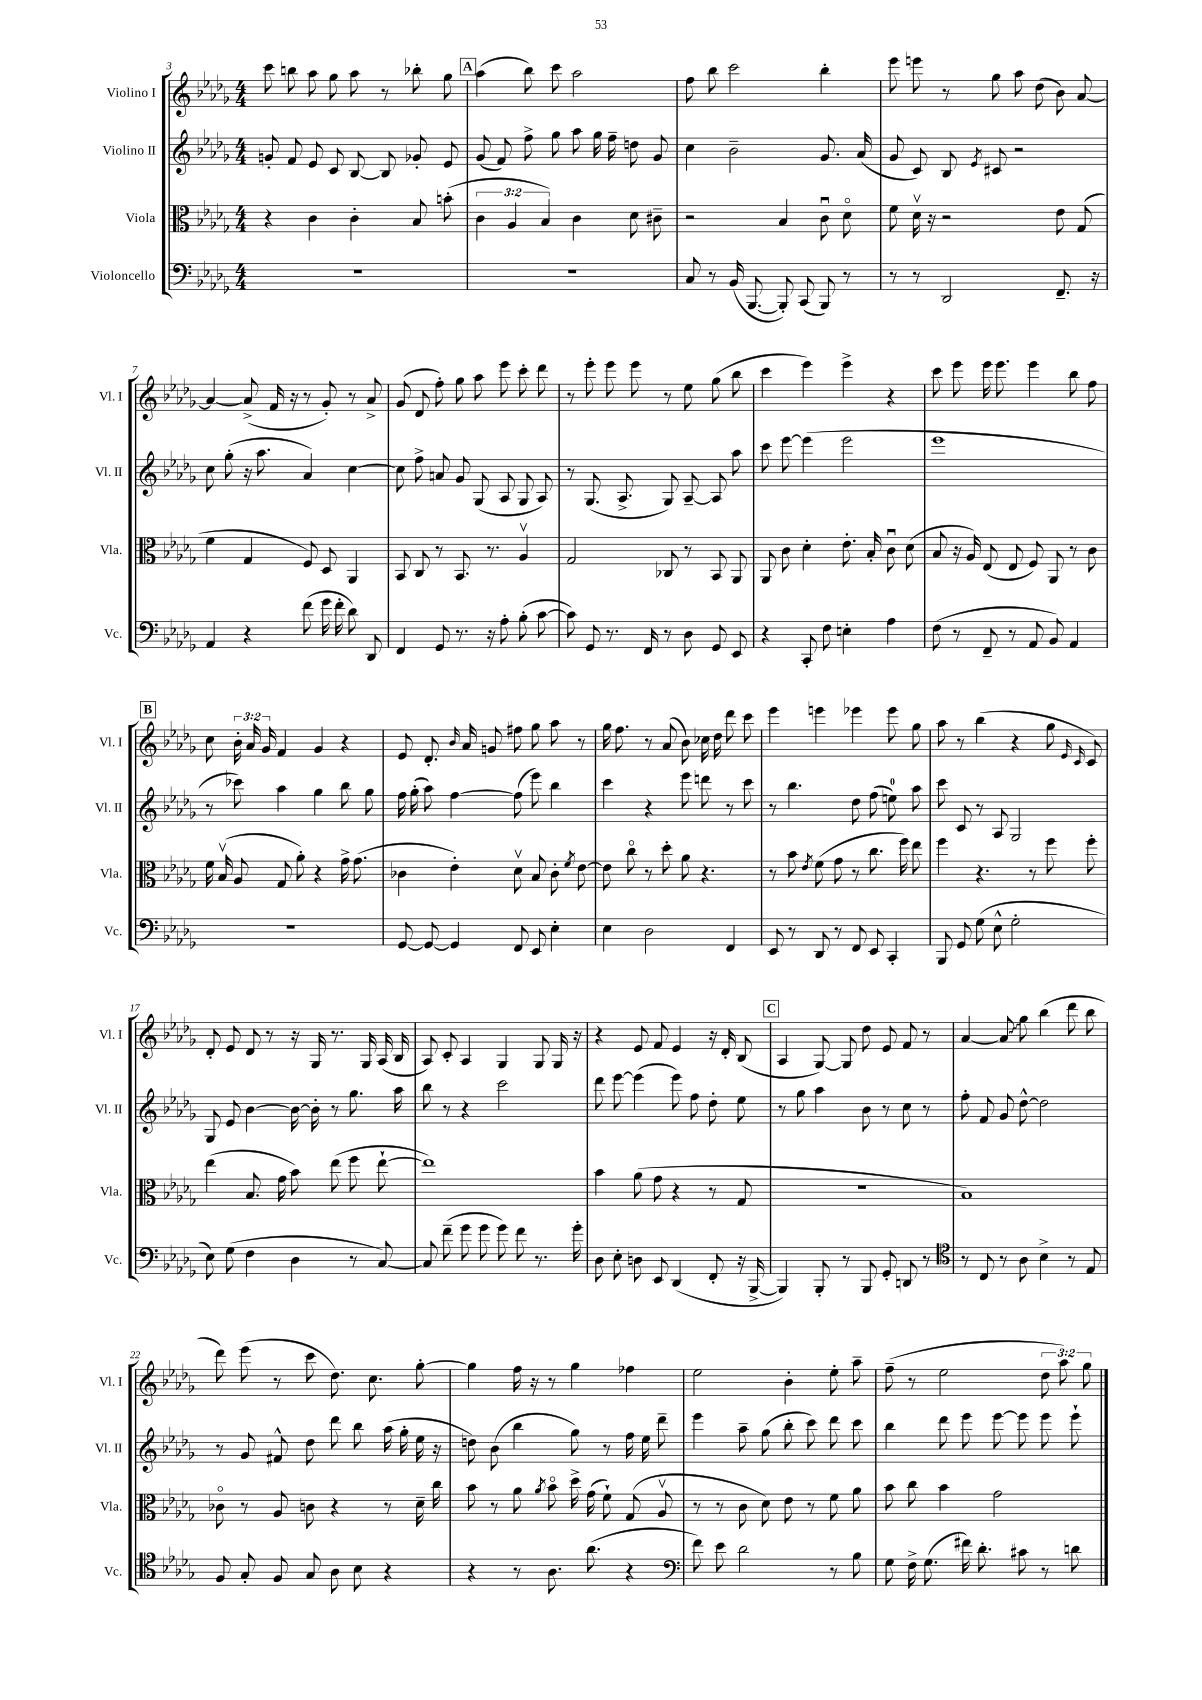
<<
\new StaffGroup <<
\new Staff = "s0" \with { instrumentName = "Violino I" shortInstrumentName = "Vl. I" } {
    \clef treble \key des \major \numericTimeSignature \time 4/4 \override Staff.TupletNumber.text = #tuplet-number::calc-fraction-text
    \autoBeamOff c'''8 b''8 aes''8 ges''8 aes''8 r8 bes''8-. ges''8 |
    \mark \markup { \box "A" } aes''4( bes''8) c'''8 aes''2 |
    f''8 bes''8 c'''2 bes''4-. |
    ees'''8 e'''8 r8 ges''8 aes''8 des''8( bes'8) aes'8~ |
    aes'4~ aes'8->( f'16 r16 r8 ges'8-.) r8 aes'8-> |
    ges'8( des'8 f''8-.) ges''8 aes''8 ees'''8 c'''8-. des'''8 |
    r8 ees'''8-. ees'''8 ees'''8 r8 ees''8 ges''8( bes''8 |
    c'''4 ees'''4) ees'''4-> r4 |
    c'''8 ees'''8 ees'''16 ees'''8. ees'''4 bes''8 f''8 |
    \mark \markup { \box "B" } c''8 \tuplet 3/2 { bes'16-. aes'16 ges'16 } f'4 ges'4 r4 |
    ees'8 des'8.-. \grace { bes'16 } aes'16 g'8 fis''8 ges''8 aes''8 r8 |
    ges''16 f''8. r8 aes'8( bes'8) ces''16 des''16 des'''8 c'''8 |
    ees'''4 e'''4 ees'''4 ees'''8 ges''8 |
    aes''8 r8 bes''4( r4 ges''8 \grace { ees'16 c'16 } c'8) |
    des'8-. ees'8 des'8 r8 r16 ges16 r8. ges16 aes16( bes16 |
    aes8) c'8-. aes4 ges4 ges8 ges16 r16 |
    r4 ees'8 f'8 ees'4 r16 des'16-. bes8( |
    \mark \markup { \box "C" } aes4 ges8~) ges8 des''8 ees'8 f'8 r8 |
    aes'4~ \once \override Glissando.style = #'zigzag aes'8\glissando ges''8 bes''4( des'''8 bes''8 |
    des'''8) ees'''8( r8 c'''8 des''8.) c''8. ges''8~-. |
    ges''4 f''16 r16 r8 ges''4 fes''4 |
    ees''2 bes'4-. ees''8-. aes''8-- |
    f''8--( r8 ees''2 \tuplet 3/2 { des''8 aes''8) ges''8 } \bar "|." |
}
\new Staff = "s1" \with { instrumentName = "Violino II" shortInstrumentName = "Vl. II" } {
    \clef treble \key des \major \numericTimeSignature \time 4/4
    \autoBeamOff g'8-. f'8 ees'8 c'8 bes8~ bes8 ges'8-. ees'8 |
    \mark \markup { \box "A" } ges'8( f'8) f''8-> ges''8 aes''8 ges''16 f''16-- d''8 ges'8 |
    c''4 bes'2-- ges'8. aes'16( |
    ges'8 c'8) bes8 \acciaccatura { ees'8 } cis'8 r2 |
    c''8 ges''8-.( r16 aes''8. aes'4) c''4~ |
    c''8 f''8-> a'8 ges'8 ges8( aes8 ges8 aes8) |
    r8 ges8.( aes8.-> ges8) aes8~-- aes8 aes''8 |
    c'''8 ees'''8~ ees'''4( ees'''2 |
    ees'''1 |
    \mark \markup { \box "B" } r8 ces'''8) aes''4 ges''4 bes''8 ges''8 |
    f''16 ges''16-.( aes''8) f''4~ f''8( ees'''8) bes''4 |
    c'''4 r4 ees'''8 d'''8 r8 c'''8 |
    r8 bes''4. des''8 f''8( e''8-0) aes''8 |
    c'''8 c'8 r8 aes8 ges2 |
    ges8 ees'8 bes'4~ bes'16~ bes'16-. r8 ges''8. aes''16 |
    bes''8 r8 r4 c'''2 |
    des'''8 ees'''8~ ees'''4( ees'''8) f''8 des''8-. ees''8 |
    \mark \markup { \box "C" } r8 ges''8 aes''4 bes'8 r8 c''8 r8 |
    f''8-. f'8 ges'8 des''8~-^ des''2 |
    r8 ges'8 fis'8-^ des''8 des'''8 bes''8 aes''16( ges''16-. ees''16 r16 |
    d''8) bes'8( bes''4 ges''8) r8 f''16 ees''16 des'''8-- |
    ees'''4 aes''8-- ges''8( bes''8-. c'''8) des'''8 c'''8 |
    bes''4 des'''8 ees'''8 ees'''8~ ees'''8 ees'''8 ees'''8-! \bar "|." |
}
\new Staff = "s2" \with { instrumentName = "Viola" shortInstrumentName = "Vla." } {
    \clef alto \key des \major \numericTimeSignature \time 4/4 \override Staff.TupletNumber.text = #tuplet-number::calc-fraction-text
    \autoBeamOff r4 c'4 c'4-. bes8 b'8-.( |
    \mark \markup { \box "A" } \tuplet 3/2 { c'4 aes4 bes4) } c'4 des'8 cis'8-- |
    r2 bes4 c'8\downbow des'8\flageolet |
    f'8 des'16\upbow r16 r2 ees'8 ges8( |
    f'4 ges4 f8) des8 aes,4 |
    bes,8 c8 r8 bes,8. r8. aes4\upbow |
    ges2 ces8 r8 bes,8 aes,8 |
    aes,8 c'8 des'4-. ees'8.-. bes16-. c'8\downbow des'8( |
    bes8 r16 aes16) ees8( ees8 f8) aes,8 r8 c'8 |
    \mark \markup { \box "B" } f'16 bes16\upbow( aes8 ges8 aes'8-.) r4 ges'16-> ges'8.( |
    ces'4 ees'4-.) des'8\upbow bes8 ces'8-. \acciaccatura { f'8 } ees'8~ |
    ees'8 c''8\flageolet r8 des''8-. aes'8 r4. |
    r8 bes'8 \acciaccatura { ees'8 } f'8( ges'8 r8 c''8. f''16) ees''8 |
    f''4 r4. r8 f''8 f''8-. |
    ees''4( bes8. ges'16 bes'8) ees''8( f''8 ees''8~-! |
    ees''1) |
    bes'4 aes'8( ges'8 r4 r8 ges8 |
    \mark \markup { \box "C" } R1 |
    bes1) |
    ces'8\flageolet r8 aes8 c'8 r4 r8 des'16-- c''16 |
    bes'8 r8 aes'8 \acciaccatura { aes'8 } bes'8\flageolet des''16-> ges'16( f'8-!) ges8( aes8\upbow |
    r8 r8 c'8 des'8) ees'8 r8 f'8 aes'8 |
    bes'8 c''8 bes'4 ges'2 \bar "|." |
}
\new Staff = "s3" \with { instrumentName = "Violoncello" shortInstrumentName = "Vc." } {
    \clef bass \key des \major \numericTimeSignature \time 4/4
    \autoBeamOff R1 |
    \mark \markup { \box "A" } R1 |
    c8 r8 bes,16( bes,,8.~ bes,,8-.) c,8( bes,,8) r8 |
    r8 r8 des,2 f,8.-- r16 |
    aes,4 r4 f'8( ges'16 f'16-. des'8) des,8 |
    f,4 ges,8 r8. r16 aes8-. bes8-.( c'8~ |
    c'8) ges,8 r8. f,16 r8 des8 ges,8 ees,8 |
    r4 c,8-. f8 e4-. aes4 |
    f8( r8 f,8-- r8 aes,8 bes,8) aes,4 |
    \mark \markup { \box "B" } R1 |
    ges,8~ ges,8~ ges,4 f,8 ees,8 ees4-. |
    ees4 des2 f,4 |
    ees,8 r8 des,8 r8 f,8 ees,8 c,4-. |
    bes,,8 ges,8 ges8( ees8-^ ges2-. |
    ees8) ges8( f4 des4 r8 c8~) |
    c8 f'8--( ges'8 ges'8 ges'8) f'8 r8. ges'16-. |
    des8 ees8-. d8 ees,8 des,4( f,8-. r16 bes,,16~-> |
    \mark \markup { \box "C" } bes,,4) bes,,8-. r8 bes,,8 ges,8-. d,8 r8 |
    \clef tenor r8 c8 r8 aes8 bes4-> r8 ees8 |
    f8 ges8-. f8 ges8 aes8 bes8 r4 |
    r4 r8 aes8. aes'8.( r4 |
    \clef bass f'8) ees'8 des'2 r8 bes8 |
    ges8 f16-> ges8.( fis'16) des'8.-. cis'8 r8 d'8 \bar "|." |
}
>>
>>
\layout { \context { \Score currentBarNumber = #3 } }
